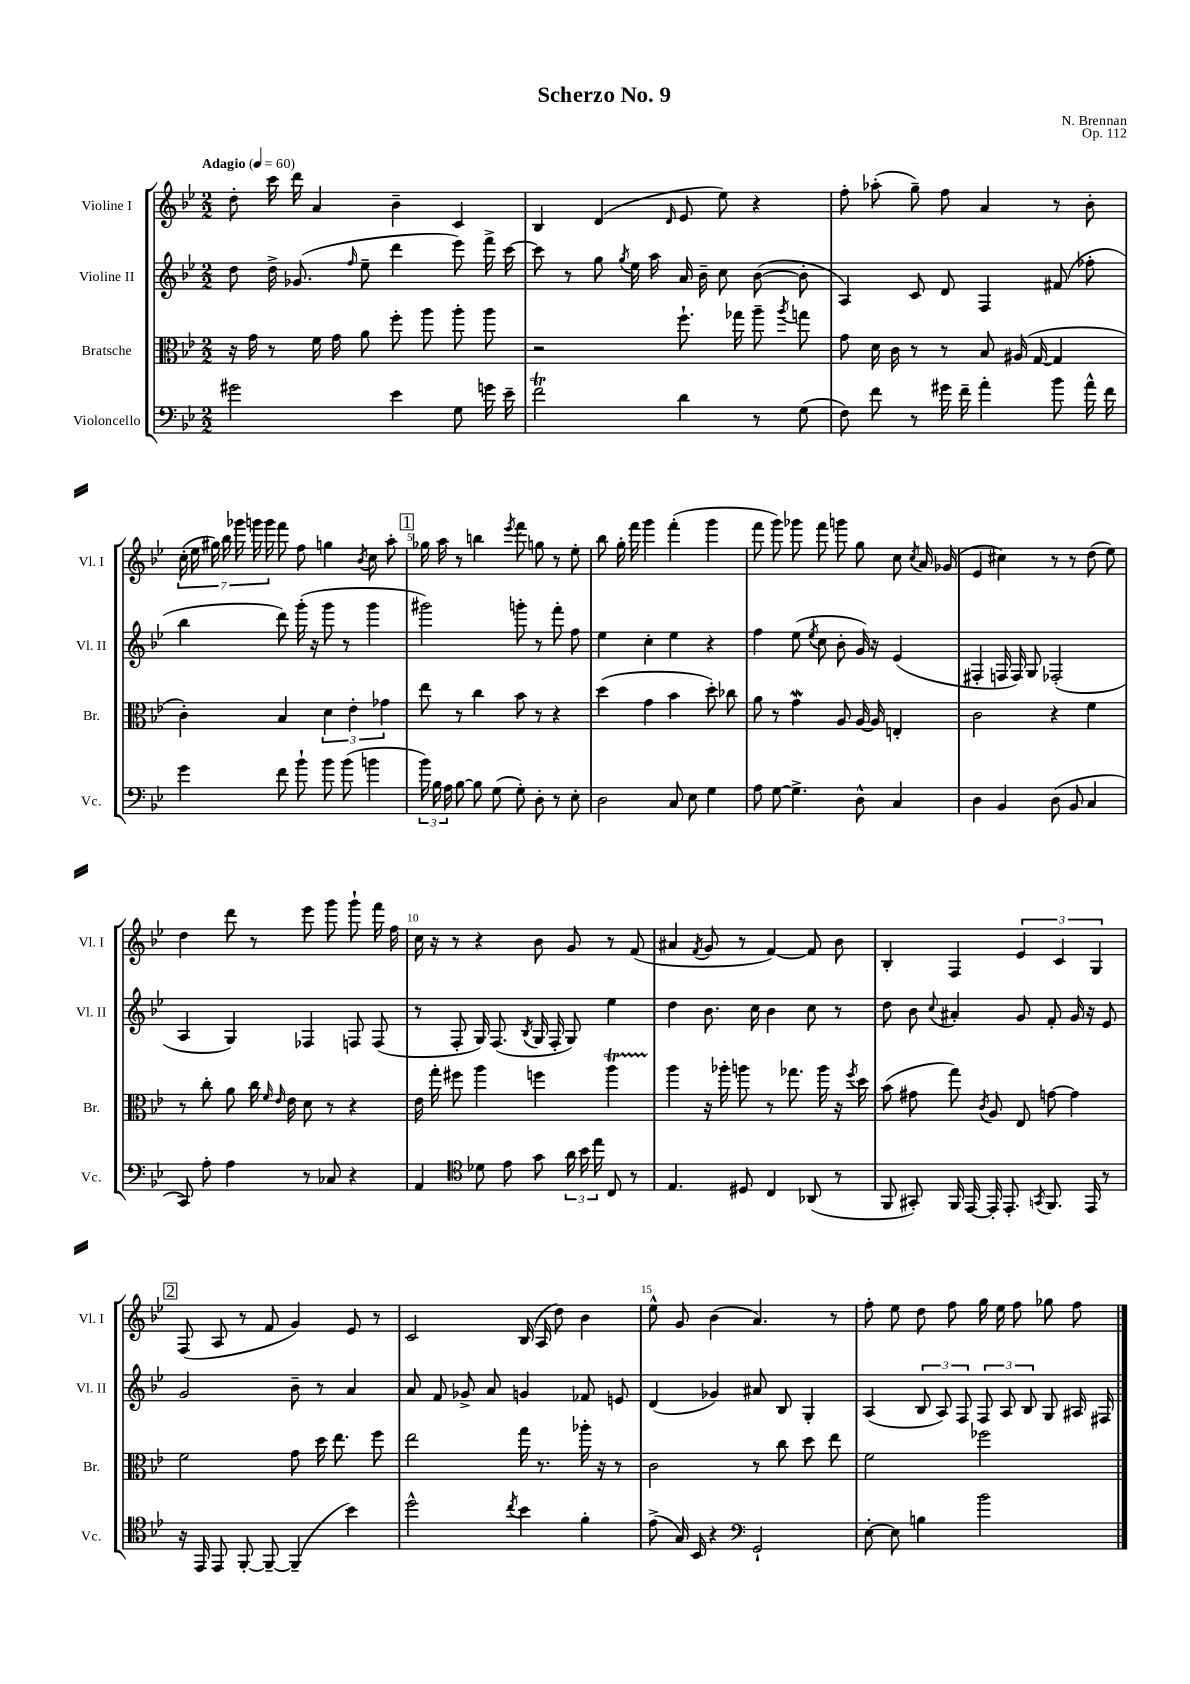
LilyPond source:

\header { title = "Scherzo No. 9" composer = "N. Brennan" opus = "Op. 112" }
<<
\new StaffGroup <<
\new Staff = "s0" \with { instrumentName = "Violine I" shortInstrumentName = "Vl. I" } {
    \clef treble \key bes \major \numericTimeSignature \time 2/2 \tempo "Adagio" 4 = 60
    \autoBeamOff d''8-. c'''16 d'''16 a'4 bes'4-- c'4 |
    bes4 d'4( \grace { d'16 } ees'8 ees''8) r4 |
    f''8-. aes''8-.( g''8--) f''8 a'4 r8 bes'8-. |
    \tuplet 7/4 { c''16-.( ees''16 gis''16) bes''16 ges'''16 g'''16 g'''16 } f'''8 f''8 g''4 \acciaccatura { bes'8 } c''8 a''8-. |
    \mark \markup { \box "1" } ges''16 a''16 r8 b''4 \acciaccatura { ees'''8 } f'''8 g''8 r8 ees''8-. |
    bes''8 g''16-. f'''16 g'''4 f'''4-.( g'''4 |
    f'''8 g'''8) ges'''8 f'''8 g'''8 g''8 c''8 \acciaccatura { c''8 } a'16 ges'16( |
    ees'4 cis''4) r8 r8 d''8( ees''8) |
    d''4 d'''8 r8 ees'''8 g'''8 g'''8-! f'''16 f''16 |
    c''16 r16 r8 r4 bes'8 g'8 r8 f'8( |
    ais'4 \acciaccatura { f'8 } g'8 r8 f'4~) f'8 bes'8 |
    bes4-. f4 \tuplet 3/2 { ees'4 c'4 g4 } |
    \mark \markup { \box "2" } f8( a8 r8 f'8 g'4) ees'8 r8 |
    c'2 bes16( a16 d''8) bes'4 |
    ees''8-^ g'8 bes'4( a'4.) r8 |
    f''8-. ees''8 d''8 f''8 g''16 ees''16 f''8 ges''8 f''8 \bar "|." |
}
\new Staff = "s1" \with { instrumentName = "Violine II" shortInstrumentName = "Vl. II" } {
    \clef treble \key bes \major \numericTimeSignature \time 2/2
    \autoBeamOff d''8 d''16-> ges'8.( \grace { f''16 } ees''8-- d'''4 ees'''8) f'''16-> c'''16~ |
    c'''8 r8 g''8 \acciaccatura { g''8 } ees''16 a''16 a'16 bes'16-- c''8 bes'8~( bes'8-. |
    a4) c'8 d'8 f4 fis'8( fes''8-. |
    bes''4 d'''8) g'''16-.( r16 g'''8 r8 g'''4 |
    \mark \markup { \box "1" } gis'''2) g'''8-. r8 f'''8-. f''8 |
    ees''4 c''4-. ees''4 r4 |
    f''4 ees''8( \acciaccatura { ees''8 } c''8 bes'8-. g'16) r16 ees'4( |
    fis4-. f16 f16) g8 fes2-.( |
    a4 g4) fes4 f8 f8( |
    r8 f8-. g16) f8.( \acciaccatura { bes8 } g16 f16-. g8) ees''4 |
    d''4 bes'8. c''16 bes'4 c''8 r8 |
    d''8 bes'8 \appoggiatura { c''8 } ais'4-. g'8 f'8-. g'16 r16 ees'8 |
    \mark \markup { \box "2" } g'2 bes'8-- r8 a'4 |
    a'8 f'8 ges'8-> a'8 g'4 fes'8 e'8 |
    d'4( ges'4) ais'8 bes8 g4-. |
    a4( \tuplet 3/2 { bes8 a8) f8 } \tuplet 3/2 { f8 a8 bes8 } g8 ais16 fis16 \bar "|." |
}
\new Staff = "s2" \with { instrumentName = "Bratsche" shortInstrumentName = "Br." } {
    \clef alto \key bes \major \numericTimeSignature \time 2/2
    \autoBeamOff r16 g'16 r8 f'16 g'16 a'8 f''8-. a''8 a''8-. a''8 |
    r2 f''8.-! ges''16 a''8-- \acciaccatura { a''8 } g''8 |
    g'8 d'16 c'16 r8 r8 bes8 ais16( g16~ g4 |
    c'4-.) bes4 \tuplet 3/2 { d'4 ees'4-. ges'4 } |
    \mark \markup { \box "1" } ees''8 r8 c''4 bes'8 r8 r4 |
    d''4( g'4 bes'4 d''8-.) ces''8 |
    a'8 r8 g'4\mordent a8 a16~ a16 e4-. |
    c'2 r4 f'4 |
    r8 c''8-. a'8 c''16 \grace { f'16 ees'16 } ees'16 d'8 r8 r4 |
    ees'16 g''16-. fis''8 a''4 f''4 a''4\startTrillSpan |
    a''4\stopTrillSpan r16 aes''16-. a''8 r8 ges''8. a''16 r16 \acciaccatura { f''8 } d''16 |
    bes'8( gis'8 g''8) \acciaccatura { c'8 } a8 ees8 g'8~ g'4 |
    \mark \markup { \box "2" } f'2 g'8 d''16 ees''8. f''8 |
    ees''2 g''16 r8. aes''16-. r16 r8 |
    c'2 r8 c''8 d''8 ees''8 |
    f'2 fes''2 \bar "|." |
}
\new Staff = "s3" \with { instrumentName = "Violoncello" shortInstrumentName = "Vc." } {
    \clef bass \key bes \major \numericTimeSignature \time 2/2
    \autoBeamOff gis'2 ees'4 g8 g'16 ees'16-- |
    f'2\trill d'4 r8 g8( |
    f8) f'8 r8 gis'16 f'16-- a'4-. bes'8 a'16-^ f'16 |
    g'4 f'8 bes'8-! bes'8 bes'8( b'4 |
    \mark \markup { \box "1" } \tuplet 3/2 { bes'16) bes16 a16 } bes8~ bes8 g8( g8-.) d8-. r8 ees8-. |
    d2 c8 ees8 g4 |
    a8 g8~ g4.-> d8-^ c4 |
    d4 bes,4 d8( bes,8 c4 |
    c,8) a8-. a4 r8 ces8 r4 |
    a,4 \clef tenor des'8 ees'8 g'8 \tuplet 3/2 { a'16 bes'16 ees''16 } c8 r8 |
    ees4. dis8 c4 aes,8( r8 |
    f,8 gis,8-.) f,16 ees,16~ ees,16-. ees,8.-. \acciaccatura { g,8 } f,8. ees,16 r8 |
    \mark \markup { \box "2" } r16 ees,16 ees,8 f,8~-. f,8~-- f,4--( bes'4) |
    d''2-^ \acciaccatura { c''8 } bes'4 f'4-. |
    ees'8->( g16) bes,16 r4 \clef bass g,2-! |
    ees8~-. ees8 b4 bes'2 \bar "|." |
}
>>
>>
\layout { \context { \Score \override BarNumber.break-visibility = ##(#f #t #t) barNumberVisibility = #(every-nth-bar-number-visible 5) } }
